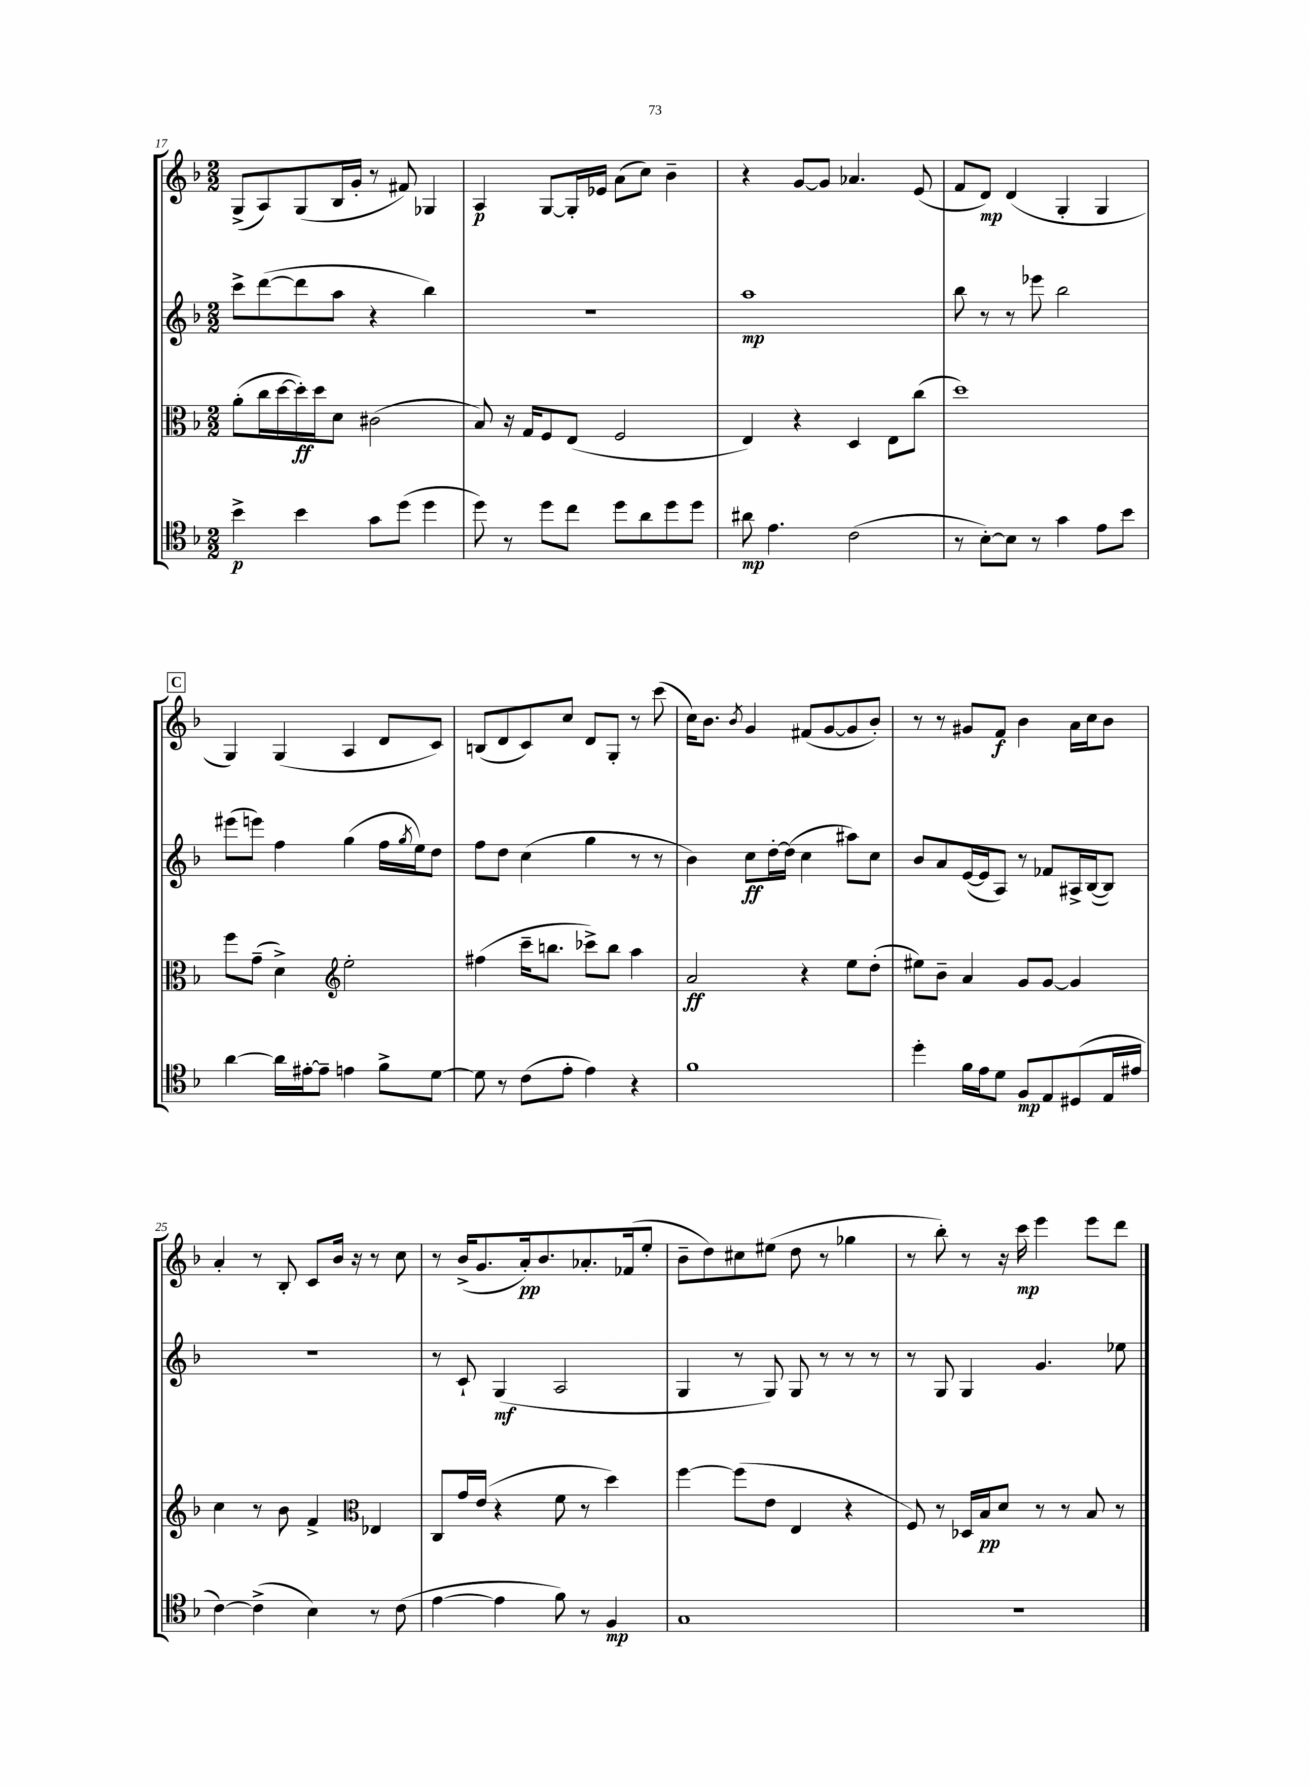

**kern	**dynam	**kern	**dynam	**kern	**dynam	**kern	**dynam
*part4	*part4	*part3	*part3	*part2	*part2	*part1	*part1
*staff4	*staff4	*staff3	*staff3	*staff2	*staff2	*staff1	*staff1
*clefC4	*	*clefC3	*	*clefG2	*	*clefG2	*
*k[b-]	*	*k[b-]	*	*k[b-]	*	*k[b-]	*
*M2/2	*	*M2/2	*	*M2/2	*	*M2/2	*
=17	=17	=17	=17	=17	=17	=17	=17
4b-^\	p	(8a'\L	.	8ccc^\L	.	(8G^/L	.
.	.	16cc\L	.	([8ddd\	.	8A/)	.
.	.	[16dd\	.	.	.	.	.
4b-\	.	16dd'\])	ff	8ddd\]	.	(8G/	.
.	.	16dd\J	.	.	.	.	.
.	.	8d\J	.	8aa\J	.	16B-/L	.
.	.	.	.	.	.	16g'/JJ	.
8g\L	.	(2c#X\	.	4r	.	8r	.
(8dd\J	.	.	.	.	.	8f#X/)	.
4dd\	.	.	.	4bb-\)	.	4G-X/	.
=18	=18	=18	=18	=18	=18	=18	=18
8dd\)	.	8B-/)	.	1r	.	4A/	p
8r	.	16r	.	.	.	.	.
.	.	16G/KL	.	.	.	.	.
8dd\L	.	8F/	.	.	.	[8G/L	.
8cc\J	.	(8E/J	.	.	.	16G'/L]	.
.	.	.	.	.	.	16e-X/JJ	.
8dd\L	.	2F/	.	.	.	(8a\L	.
8a\	.	.	.	.	.	8cc\J)	.
8dd\	.	.	.	.	.	4b-~\	.
8dd\J	.	.	.	.	.	.	.
=19	=19	=19	=19	=19	=19	=19	=19
8a#X\	mp	4E/)	.	1aa	mp	4r	.
4.e\	.	.	.	.	.	.	.
.	.	4r	.	.	.	[8g/L	.
.	.	.	.	.	.	8g/J]	.
(2c\	.	4D/	.	.	.	4.a-X/	.
.	.	8E\L	.	.	.	.	.
.	.	(8cc\J	.	.	.	(8e/	.
=20	=20	=20	=20	=20	=20	=20	=20
8r	.	1dd)	.	8bb-\	.	8f/L	.
[8B-'\L)	.	.	.	8r	.	8d/J)	mp
8B-\J]	.	.	.	8r	.	(4d/	.
8r	.	.	.	8eee-X\	.	.	.
4g\	.	.	.	2bb-\	.	4G'/	.
8e\L	.	.	.	.	.	4G/	.
8b-\J	.	.	.	.	.	.	.
!!LO:LB:g=z
!!LO:REH:place=s1:t=C
=21	=21	=21	=21	=21	=21	=21	=21
[4a\	.	8ff\L	.	(8eee#X\L	.	4G/)	.
.	.	(8g~\J	.	8eeen\J)	.	.	.
16a\LL]	.	4d^\)	.	4ff\	.	(4G/	.
[16e#X'\J	.	.	.	.	.	.	.
8e#~\J]	.	.	.	.	.	.	.
*	*	*clefG2	*	*	*	*	*
4en\	.	2ee'\	.	(4gg\	.	4A/	.
8f^\L	.	.	.	16ff\LL	.	8d/L	.
.	.	.	.	8qgg/	.	.	.
.	.	.	.	16ee\J)	.	.	.
[8d\J	.	.	.	8dd\J	.	8c/J)	.
=22	=22	=22	=22	=22	=22	=22	=22
8d\]	.	(4ff#X\	.	8ff\L	.	(8Bn/L	.
8r	.	.	.	8dd\J	.	8d/	.
(8c\L	.	16ccc~\KL	.	(4cc\	.	8c/)	.
.	.	8.bbn\J	.	.	.	.	.
8e'\J	.	.	.	.	.	8cc/J	.
4e\)	.	8ccc-X^\L)	.	4gg\	.	8d/L	.
.	.	8bb\J	.	.	.	8G'/J	.
4r	.	4aa\	.	8r	.	8r	.
.	.	.	.	8r	.	(8ccc\	.
=23	=23	=23	=23	=23	=23	=23	=23
1f	.	2a/	ff	4b-\)	.	16cc\KL)	.
.	.	.	.	.	.	8.b-\J	.
.	.	.	.	.	.	8qb-/	.
.	.	.	.	8cc\L	ff	4g/	.
.	.	.	.	[16dd'\L	.	.	.
.	.	.	.	(16dd\JJ]	.	.	.
.	.	4r	.	4cc\	.	(8f#X/L	.
.	.	.	.	.	.	[8g/	.
.	.	8ee\L	.	8aa#X\L)	.	8g/]	.
.	.	(8dd'\J	.	8cc\J	.	8b-'/J)	.
=24	=24	=24	=24	=24	=24	=24	=24
4dd'\	.	8ee#X\L)	.	8b-/L	.	8r	.
.	.	8b-~\J	.	8a/	.	8r	.
16f\LL	.	4a/	.	([16e/L	.	8g#X/L	.
16e\J	.	.	.	16e/J]	.	.	.
8d\J	.	.	.	8A/J)	.	8f/J	f
8F/L	mp	8g/L	.	8r	.	4b-\	.
8E/	.	[8g/J	.	8f-X/L	.	.	.
(8D#X/	.	4g/]	.	16A#X^/L	.	16a\LL	.
.	.	.	.	([16B-/J	.	16cc\J	.
16E/L	.	.	.	8B-/J])	.	8b-\J	.
16e#X/JJ	.	.	.	.	.	.	.
!!LO:LB:g=z
=25	=25	=25	=25	=25	=25	=25	=25
[4c\)	.	4cc\	.	1r	.	4a'/	.
(4c^\]	.	8r	.	.	.	8r	.
.	.	8b-\	.	.	.	8B-'/	.
4B-\)	.	4f^/	.	.	.	8c/L	.
.	.	.	.	.	.	16b-/Jk	.
.	.	.	.	.	.	16r	.
*	*	*clefC3	*	*	*	*	*
8r	.	4E-X/	.	.	.	8r	.
(8c\	.	.	.	.	.	8cc\	.
=26	=26	=26	=26	=26	=26	=26	=26
[4e\	.	8C/L	.	8r	.	8r	.
.	.	16g/L	.	8c`/	.	(16b-^/KL	.
.	.	(16e/JJ	.	.	.	8.g/	.
4e\]	.	4r	.	(4G/	mf	.	.
.	.	.	.	.	.	16a'/k)	pp
.	.	.	.	.	.	8.b-/	.
8f\)	.	8f\	.	2A/	.	.	.
8r	.	8r	.	.	.	8.a-X'/	.
4F/	mp	4dd\)	.	.	.	.	.
.	.	.	.	.	.	(16f-X/k	.
.	.	.	.	.	.	8ee'/J	.
=27	=27	=27	=27	=27	=27	=27	=27
1G	.	[4ff\	.	4G/	.	8b-~\L	.
.	.	.	.	.	.	8dd\)	.
.	.	(8ff\L]	.	8r	.	8cc#X\	.
.	.	8e\J	.	8G/)	.	(8ee#X\J	.
.	.	4E/	.	8G/	.	8dd\	.
.	.	.	.	8r	.	8r	.
.	.	4r	.	8r	.	4gg-X\	.
.	.	.	.	8r	.	.	.
=28	=28	=28	=28	=28	=28	=28	=28
1r	.	8F/)	.	8r	.	8r	.
.	.	8r	.	8G/	.	8bb-'\)	.
.	.	16D-X/LL	.	4G/	.	8r	.
.	.	16B-/J	pp	.	.	.	.
.	.	8d/J	.	.	.	16r	.
.	.	.	.	.	.	16ccc\	mp
.	.	8r	.	4.g/	.	4eee\	.
.	.	8r	.	.	.	.	.
.	.	8B-/	.	.	.	8eee\L	.
.	.	8r	.	8ee-X\	.	8ddd\J	.
==	==	==	==	==	==	==	==
*-	*-	*-	*-	*-	*-	*-	*-
